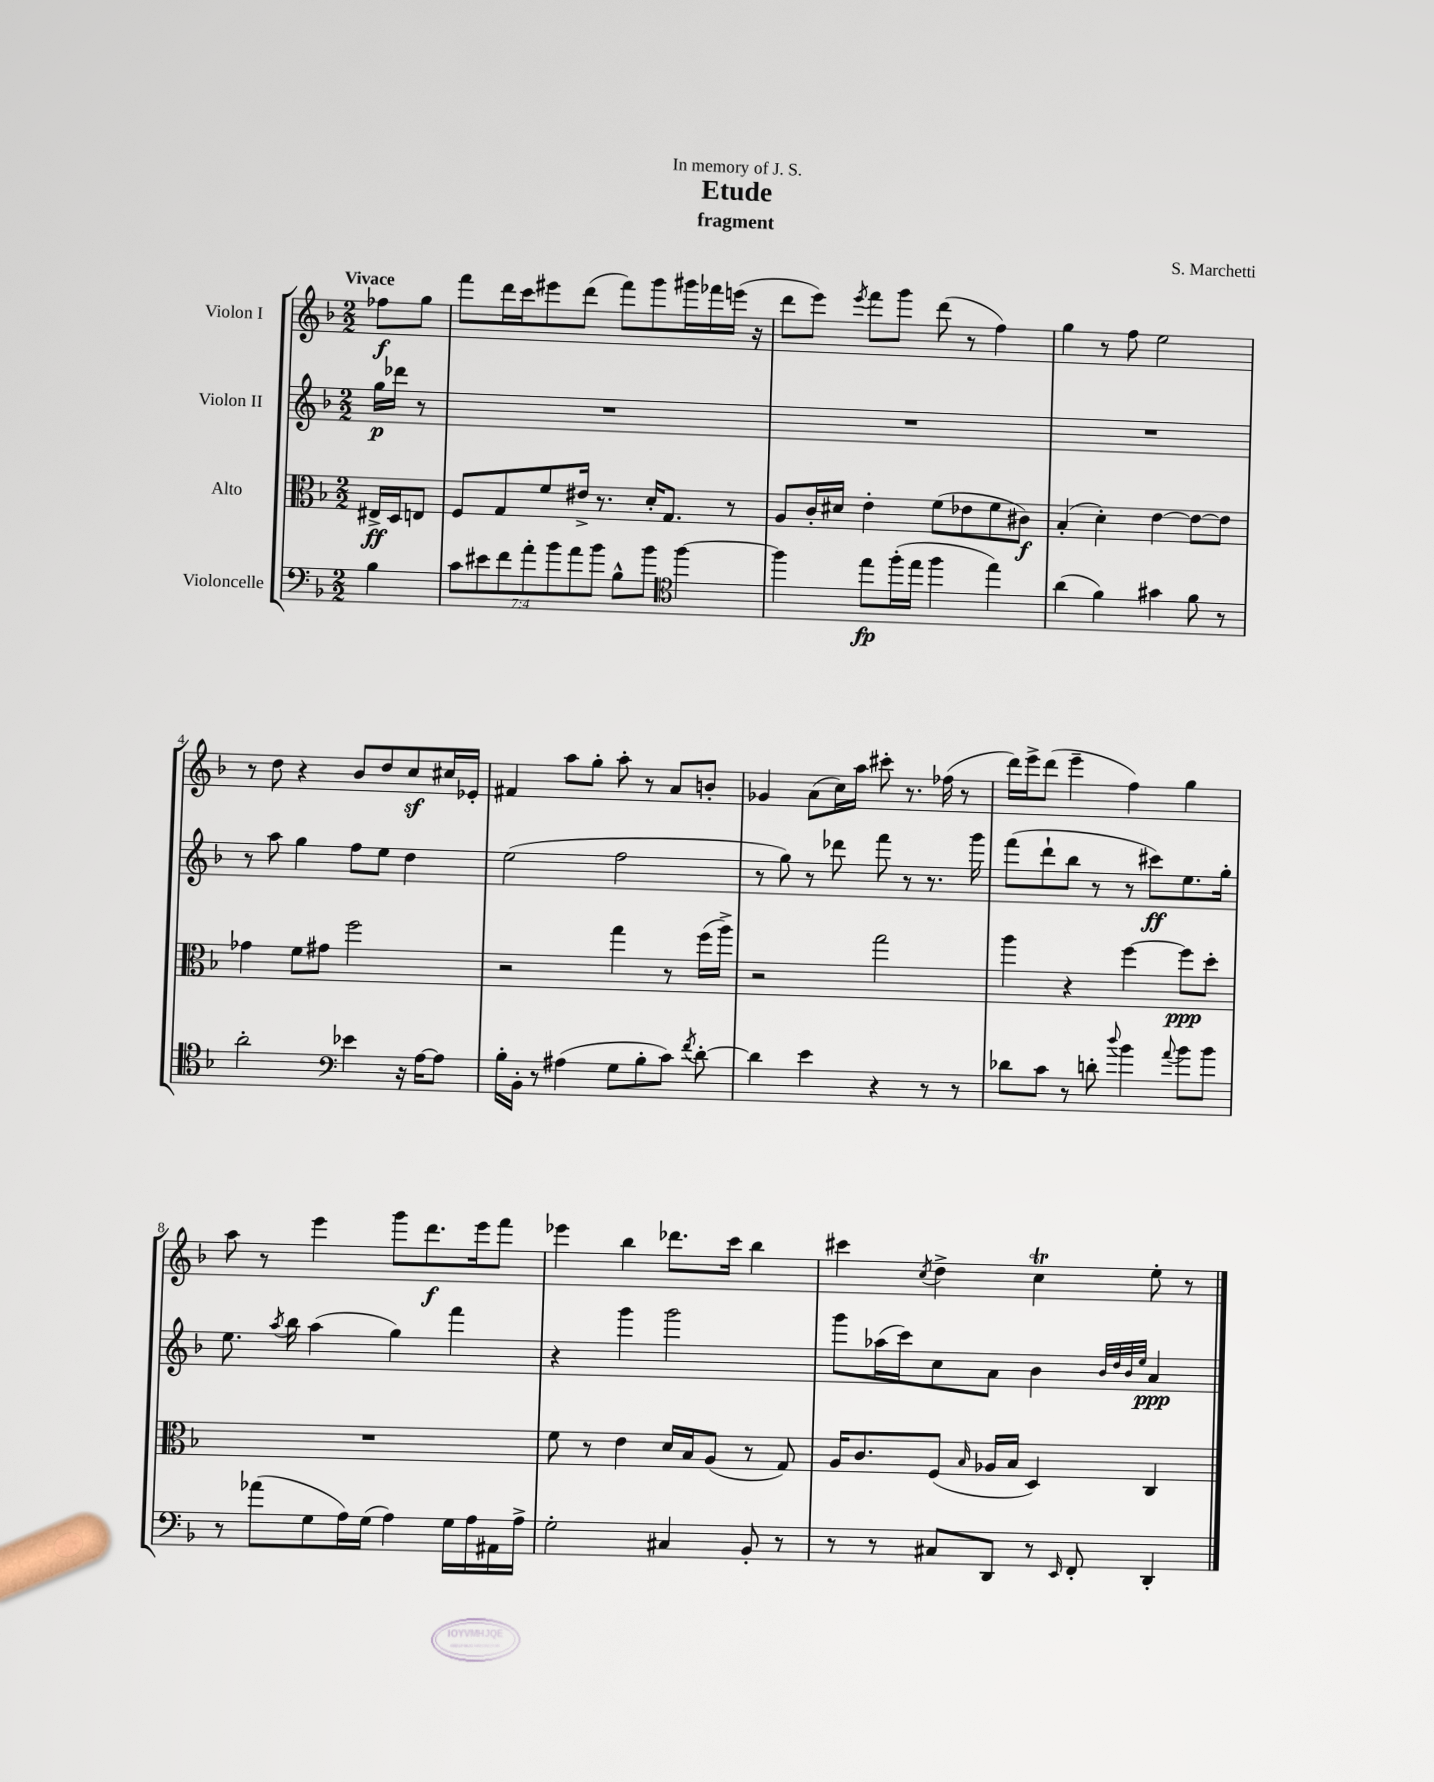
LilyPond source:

\header { title = "Etude" composer = "S. Marchetti" subtitle = "fragment" dedication = "In memory of J. S." }
<<
\new StaffGroup <<
\new Staff = "s0" \with { instrumentName = "Violon I" } {
    \clef treble \key f \major \numericTimeSignature \time 2/2 \partial 4 \tempo "Vivace"
    \autoBeamOff fes''8[\f g''8] |
    f'''8[ d'''16 c'''16 eis'''8 d'''8]( f'''8[) g'''8 gis'''16 fes'''16 e'''16]( r16 |
    d'''8[ e'''8]) \acciaccatura { e'''8 } f'''8[ g'''8] d'''8( r8 f''4) |
    g''4 r8 f''8 e''2 |
    r8 d''8 r4 bes'8[ d''8 c''8\sf cis''16 ees'16]-. |
    fis'4 a''8[ g''8]-. a''8-. r8 a'8[ b'8]-. |
    ges'4 a'8[( c''16) a''16] cis'''8-. r8. fes''16( r8 |
    d'''16[) e'''16-> d'''8]( e'''4-- f''4) g''4 |
    a''8 r8 e'''4 g'''8[ d'''8.\f e'''16 f'''8] |
    ees'''4 bes''4 des'''8.[ c'''16] bes''4 |
    cis'''4 \acciaccatura { c''8 } d''4-> c''4\trill e''8-. r8 \bar "|." |
}
\new Staff = "s1" \with { instrumentName = "Violon II" } {
    \clef treble \key f \major \numericTimeSignature \time 2/2 \partial 4
    \autoBeamOff g''16[\p des'''16] r8 |
    R1 |
    R1 |
    R1 |
    r8 a''8 g''4 f''8[ e''8] d''4 |
    e''2( f''2 |
    r8 g''8) r8 des'''8 f'''8 r8 r8. g'''16 |
    f'''8[( d'''8-! bes''8] r8 r8 cis'''8[\ff) e''8. g''16]-. |
    e''8. \acciaccatura { a''8 } bes''16 a''4( g''4) f'''4 |
    r4 g'''4 g'''2 |
    g'''8[ aes''16( c'''16) c''8 a'8] bes'4 \grace { bes'32[ d''32 bes'32 e''32] } a'4\ppp \bar "|." |
}
\new Staff = "s2" \with { instrumentName = "Alto" } {
    \clef alto \key f \major \numericTimeSignature \time 2/2 \partial 4
    \autoBeamOff eis16[->\ff d16 e8] |
    f8[ g8 f'8 eis'16]-> r8. d'16[-. g8.] r8 |
    a8[ c'16-. dis'16] e'4-. f'8[( ees'8 f'8 cis'8]\f) |
    bes4-.( d'4-.) e'4~ e'8[~ e'8] |
    ges'4 f'8[ gis'8] f''2 |
    r2 g''4 r8 f''16[( a''16]->) |
    r2 g''2 |
    a''4 r4 f''4~ f''8[\ppp d''8]-. |
    R1 |
    f'8 r8 e'4 d'16[ bes16 a8]( r8 g8) |
    a16[ c'8. f8]( \grace { bes16 } aes16[ bes16] d4) c4 \bar "|." |
}
\new Staff = "s3" \with { instrumentName = "Violoncelle" } {
    \clef bass \key f \major \numericTimeSignature \time 2/2 \override Staff.TupletNumber.text = #tuplet-number::calc-fraction-text \partial 4
    \autoBeamOff bes4 |
    \tuplet 7/4 { c'8[ eis'8 f'8 a'8-. bes'8 a'8 bes'8] } bes8[-^ bes'8] \clef tenor f''4~ |
    f''4 e''8[\fp f''16-.( e''16] f''4 e''4) |
    a'4( f'4) gis'4 f'8 r8 |
    a'2-. \clef bass ees'4 r16 a16[~ a8] |
    bes16[-. bes,16]-. r8 ais4( g8[ bes8-. c'8]) \acciaccatura { f'8 } d'8~-. |
    d'4 e'4 r4 r8 r8 |
    des'8[ c'8] r8 d'8-. \appoggiatura { d''8 } bes'4 \appoggiatura { a'8 } bes'8[ bes'8] |
    r8 aes'8[( g8 a16) g16]( a4) g16[ a16 ais,16 a16]-> |
    g2-. cis4 bes,8-. r8 |
    r8 r8 cis8[ d,8] r8 \grace { e,16 } f,8-. d,4-. \bar "|." |
}
>>
>>
